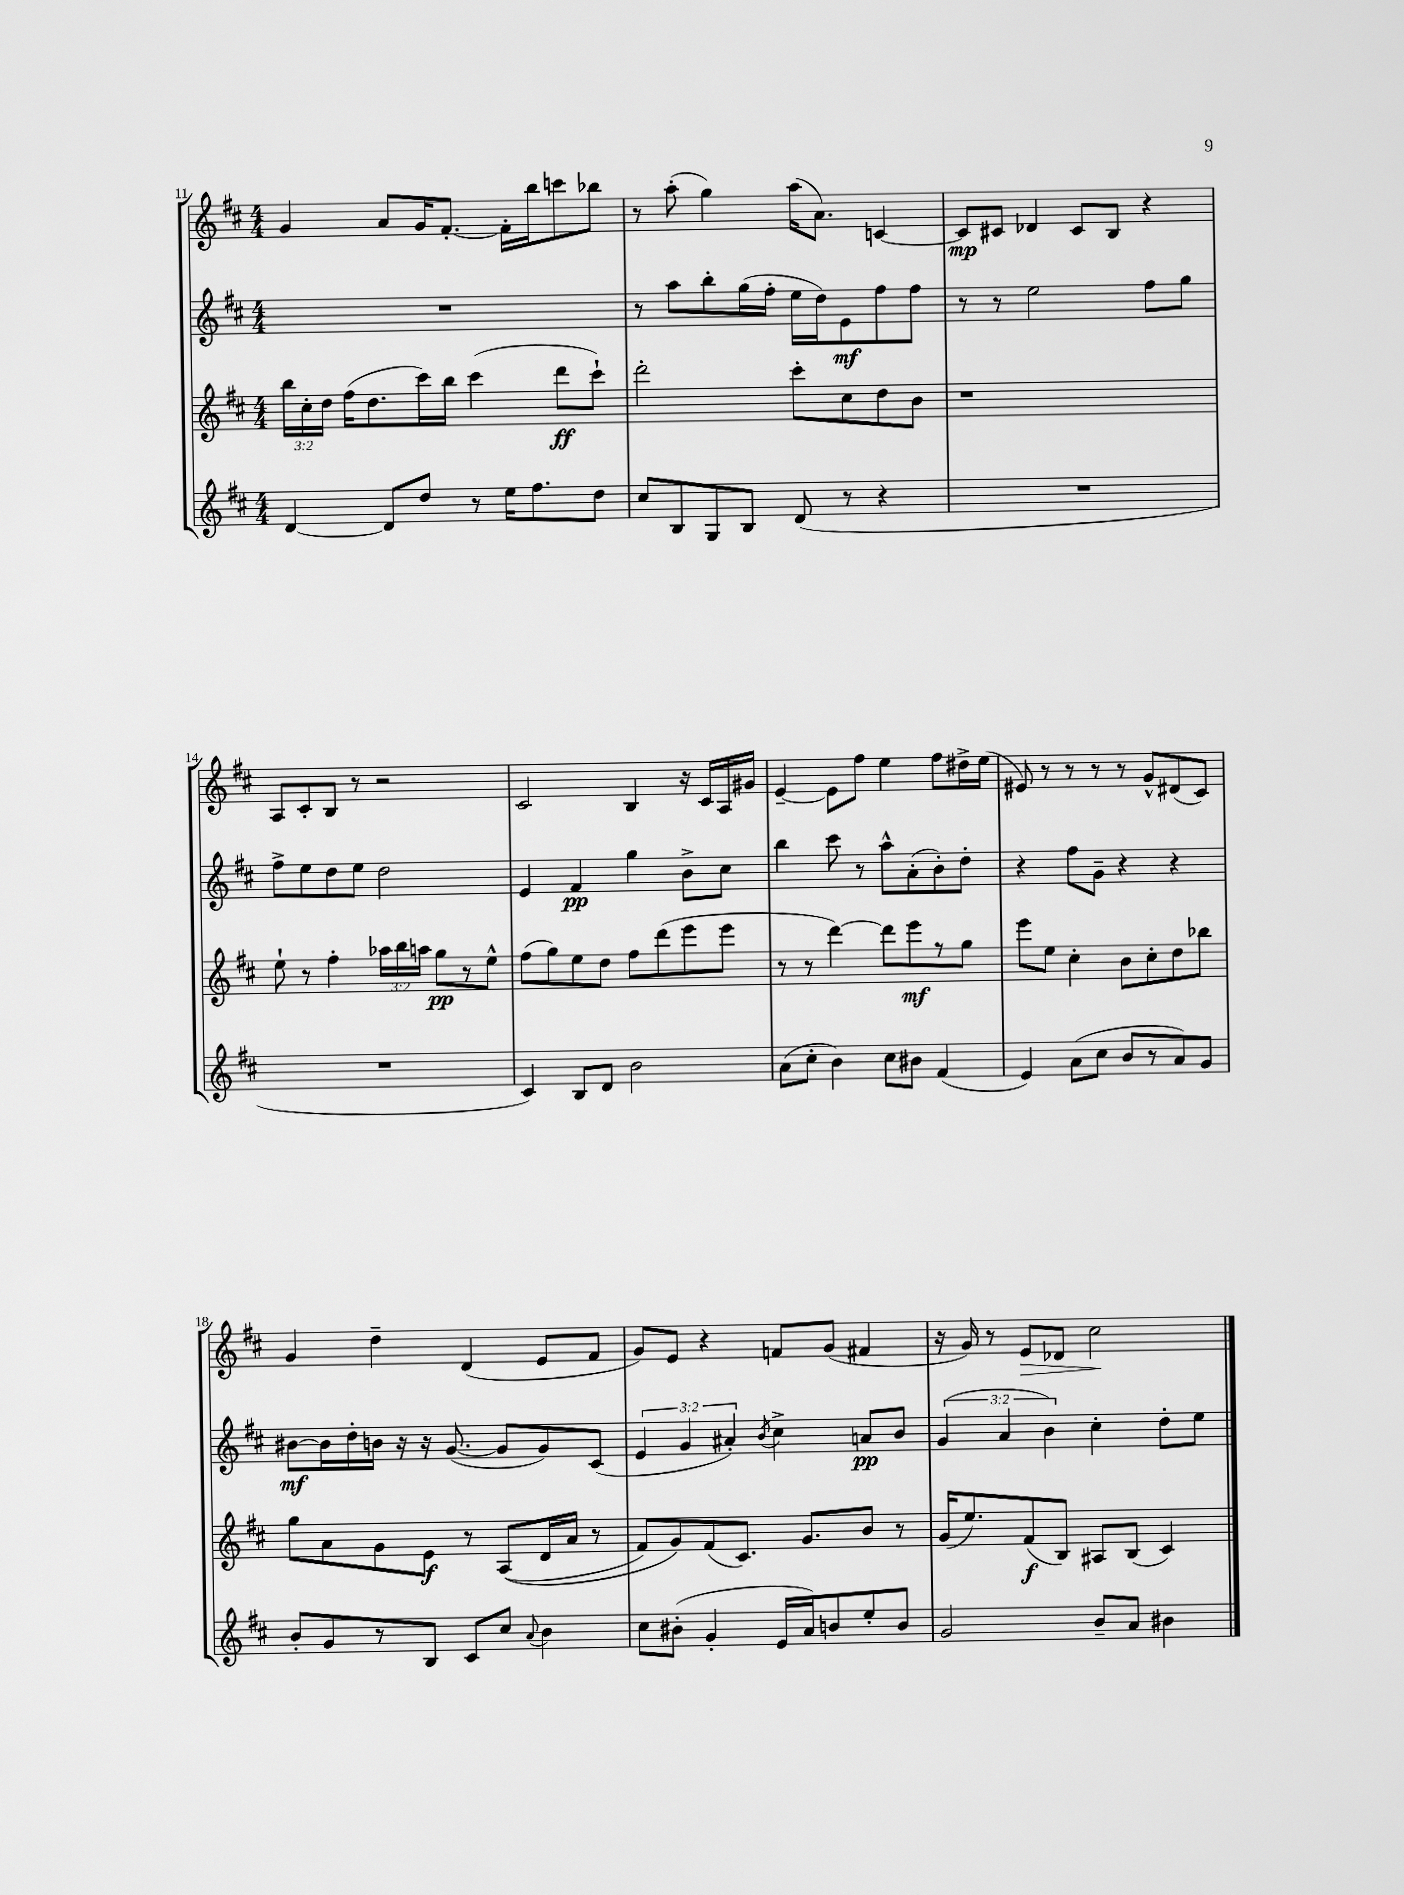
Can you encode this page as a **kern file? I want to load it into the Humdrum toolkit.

**kern	**kern	**kern	**kern
*staff4	*staff3	*staff2	*staff1
*clefG2	*clefG2	*clefG2	*clefG2
*k[f#c#]	*k[f#c#]	*k[f#c#]	*k[f#c#]
*M4/4	*M4/4	*M4/4	*M4/4
[4d	24bb	1r	4g
.	24cc#'	.	.
.	24dd	.	.
.	(16ff#	.	.
.	8.dd	.	.
8d]	.	.	8a
8dd	16ccc#)	.	16g
.	16bb	.	[8.f#'
8r	(4ccc#	.	.
16ee	.	.	16f#']
8.ff#	.	.	16bb
.	8ddd	.	8ccc
8dd	8ccc#`)	.	8bb-
=	=	=	=
8cc#	2ddd'	8r	8r
8B	.	8aa	(8aa'
8G	.	8bb'	4gg)
8B	.	(16gg	.
.	.	16ff#'	.
(8d	8ccc#'	16ee	(16aa
.	.	16dd)	8.a)
8r	8cc#	8e	.
4r	8dd	8ff#	[4c
.	8b	8ff#	.
=	=	=	=
1r	1r	8r	8c]
.	.	8r	8c#
.	.	2ee	4d-
.	.	.	8c#
.	.	.	8B
.	.	8ff#	4r
.	.	8gg	.
=	=	=	=
1r	8ee`	8ff#^	8A
.	8r	8ee	8c#'
.	4ff#'	8dd	8B
.	.	8ee	8r
.	24aa-	2dd	2r
.	24bb	.	.
.	24aa	.	.
.	8gg	.	.
.	8r	.	.
.	8ee^^	.	.
=	=	=	=
4c#)	(8ff#	4e	2c#
.	8gg)	.	.
8B	8ee	4f#	.
8d	8dd	.	.
2b	8ff#	4gg	4B
.	(8ddd	.	.
.	8eee	8b^	16r
.	.	.	16c#
.	8eee	8cc#	16A
.	.	.	16g#
=	=	=	=
(8a	8r	4bb	[4e~
8cc#'	8r	.	.
4b)	[4ddd)	8ccc#	8e]
.	.	8r	8ff#
8cc#	8ddd]	8aa^^	4ee
8b#	8eee	(8a'	.
(4f#	8r	8b')	8ff#
.	8gg	8dd'	16dd#^
.	.	.	(16ee
=	=	=	=
4e)	8eee	4r	8e#)
.	8ee	.	8r
(8a	4cc#'	8ff#	8r
8cc#	.	8g~	8r
8b	8b	4r	8r
8r	8cc#'	.	8g^^
8a)	8dd	4r	(8d#
8g	8bb-	.	8c#)
=	=	=	=
8b'	8gg	[8b#	4g
8g	8a	16b#]	.
.	.	16dd'	.
8r	8g	16b	4dd~
.	.	16r	.
8B	8e	16r	.
.	.	([8.g	.
8c#	8r	.	(4d
8cc#	&((8A	8g]	.
8qqa	.	.	.
4b	16d	8g)	8e
.	16a	.	.
.	8r	(8c#	8f#
=	=	=	=
8cc#	8f#)	6e	8g)
(8b#'	8g&)	.	8e
.	.	6g	.
4g'	(8f#	.	4r
.	.	6a#')	.
.	8.c#)	.	.
.	.	8qb	.
16e	.	4cc#^	8f
16a)	8.g	.	.
8b	.	.	(8g
8ee'	8b	8a	4f#
8b	8r	8b	.
=	=	=	=
2g	(16g	(6g	16r
.	8.ee)	.	16g)
.	.	.	8r
.	.	6a	.
.	(8f#	.	8e
.	.	6b)	.
.	8B)	.	8d-
8b~	8A#	4cc#'	2cc#
8a	(8B	.	.
4b#	4c#)	8dd'	.
.	.	8ee	.
==	==	==	==
*-	*-	*-	*-
